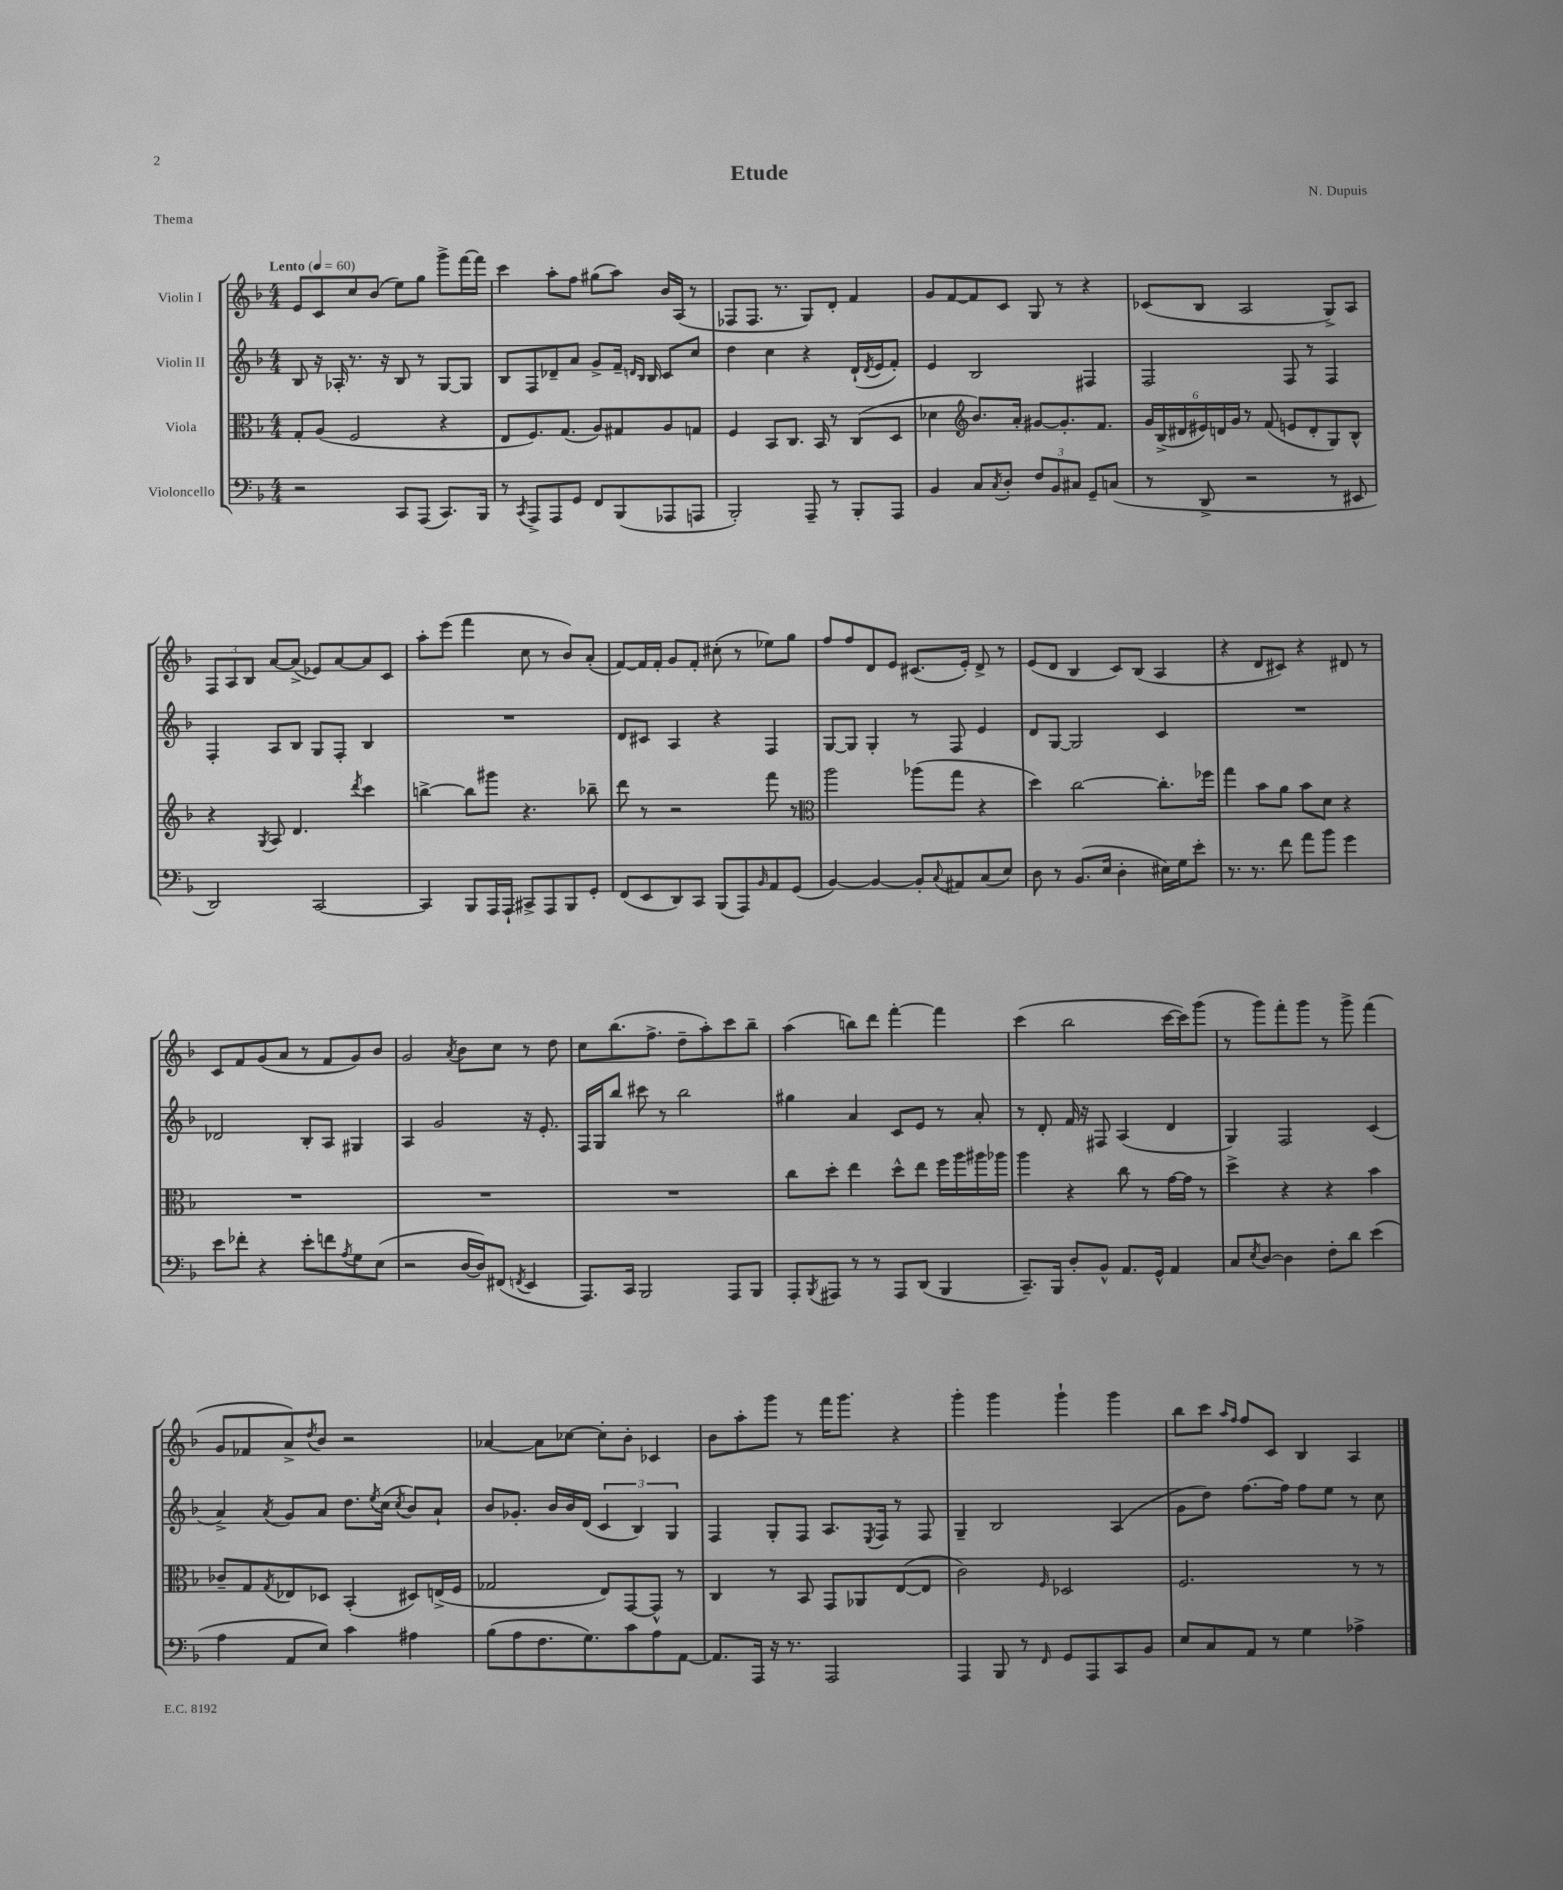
\header { title = "Etude" composer = "N. Dupuis" piece = "Thema" }
<<
\new StaffGroup <<
\new Staff = "s0" \with { instrumentName = "Violin I" } {
    \clef treble \key f \major \numericTimeSignature \time 4/4 \tempo "Lento" 4 = 60
    e'8 c'8 c''8 bes'8( e''8) g''8 g'''8-> f'''16~ f'''16 |
    c'''4 a''8-. f''8 gis''8( a''8) bes'16 a16( r8 |
    fes8 fes8. r8. g8) d'8-. f'4 |
    g'8 f'8~ f'8 c'8 g8 r8 r4 |
    ces'8( bes8 a2 g8->) a8 |
    \tuplet 3/2 { f8 a8 bes8 } a'8~ a'8->( ees'8) a'8~ a'8 c'8 |
    a''8-. e'''8( f'''4 c''8 r8 bes'8) a'8-.( |
    f'8~) f'16 f'16-. g'8 f'8-. cis''8-.( r8 ees''8) g''8 |
    f''8 f''8 d'8 e'8 cis'8.( e'16-.) d'8-> r8 |
    e'8( d'8 bes4 c'8) bes8( a4 |
    r4 d'8 cis'8) r4 dis'8 r8 |
    c'8 f'8 g'8( a'8 r8 f'8 g'8) bes'8 |
    g'2 \acciaccatura { a'8 } bes'8 c''8 r8 d''8 |
    c''8 bes''8.( f''8.-> d''8-- a''8-.) c'''8 bes''8-- |
    a''4( b''8) d'''8 f'''4~-. f'''4 |
    c'''4( bes''2 c'''16~ c'''16) g'''8( |
    r8 g'''8) f'''8-. g'''8 r8 g'''8-> f'''4( |
    g'8 fes'8 a'8->) \acciaccatura { d''8 } bes'8 r2 |
    aes'4~ aes'8 ces''8~ ces''8-. bes'8-. ces'4 |
    bes'8 a''8-. g'''8 r8 f'''16 g'''8. r4 |
    g'''4-. g'''4 g'''4-! g'''4 |
    bes''8 c'''8 \grace { a''16 f''16 } f''8 c'8 bes4 a4 \bar "|." |
}
\new Staff = "s1" \with { instrumentName = "Violin II" } {
    \clef treble \key f \major \numericTimeSignature \time 4/4
    bes8 r16 aes16-. r8. r16 bes8 r8 g8~ g8 |
    bes8 f8 des'8-- a'8 g'8-> f'16-- \grace { d'16 bes16 } bes16 c'8 c''8 |
    d''4 c''4 r4 d'16-!( \acciaccatura { d'8 } e'16 f'8-.) |
    e'4 bes2 fis4 |
    f2 f8 r8 f4 |
    f4-. a8 bes8 g8 f8-. bes4 |
    R1 |
    d'8 cis'8 a4 r4 f4 |
    g8~ g8 g4-. r8 f8 e'4 |
    d'8 g8~ g2 c'4 |
    R1 |
    des'2 bes8-. a8 gis4 |
    a4 g'2 r16 e'8.-. |
    f16 g16 bes''8 cis'''8 r8 bes''2 |
    gis''4 a'4 c'8 e'8 r8 a'8-. |
    r8 d'8-. f'16 r16 fis8 a4( d'4 |
    g4) f2 c'4( |
    a'4->) \acciaccatura { a'8 } g'8 a'8 d''8. \acciaccatura { e''8 } c''16( \acciaccatura { c''8 } bes'8) a'8-! |
    bes'8 ges'8.-. bes'16 bes'16 d'16( \tuplet 3/2 { c'4 bes4) g4 } |
    f4 g8-. f8 a8. \acciaccatura { e8 } f16 r8 f8 |
    g4-- bes2 a4( |
    g'8 d''8) f''8.~ f''16 f''8 e''8 r8 c''8 \bar "|." |
}
\new Staff = "s2" \with { instrumentName = "Viola" } {
    \clef alto \key f \major \numericTimeSignature \time 4/4
    g8-. a8( f2 r4 |
    e8 f8.) g8.( a8) gis8 a8 g8 |
    f4 bes,8 c8. bes,16 r8 c8( d8 |
    des'4 \clef treble bes'8.) a'16-. gis'8~ gis'8.-. f'8. |
    \tuplet 6/4 { g'16 bes16->( dis'16 eis'16) d'16 g'16 } r8 f'8( e'8 d'8-. g8) bes8-^ |
    r4 \acciaccatura { g8 } a8 d'4. \acciaccatura { d'''8 } c'''4 |
    b''4~-> b''8 gis'''8 r4. bes''8-- |
    d'''8 r8 r2 f'''8 r8 |
    \clef alto a''2 aes''8( g''8 r4 |
    d''4) c''2~ c''8.-. fes''16 |
    g''4 bes'8 a'8 bes'8 d'8 r4 |
    R1 |
    R1 |
    R1 |
    c''8 d''8-. e''4 d''8-^ e''8 f''16 a''16 ais''16 aes''16 |
    a''4 r4 c''8 r8 g'16~ g'16 r8 |
    d''4-> r4 r4 bes'4 |
    ces'8-- g8 \acciaccatura { g8 } ees8 des8 bes,4-.( dis8) e16->( f16 |
    ges2 e8) g,8~ g,8-^ r8 |
    c4 r8 bes,8 g,8 aes,8 e8~( e8 |
    c'2) \grace { f16 } des2 |
    f2. r8 r8 \bar "|." |
}
\new Staff = "s3" \with { instrumentName = "Violoncello" } {
    \clef bass \key f \major \numericTimeSignature \time 4/4
    r2 c,8 a,,8( c,8.) bes,,16 |
    r8 \acciaccatura { c,8 } a,,8-> a,,8 g,8 f,8 bes,,8( aes,,8 a,,8 |
    bes,,2-.) a,,8-- r8 bes,,8-. a,,8 |
    bes,4 c8 \acciaccatura { c8 } d8-. \tuplet 3/2 { f8 bes,8 cis8 } g,8-- c8( |
    r8 d,8-> r2 r8 eis,8 |
    d,2) c,2~ |
    c,4 bes,,8 a,,16 a,,16-! cis,8-> a,,8 bes,,8 g,8-. |
    f,8( e,8 d,8) c,8 bes,,8( a,,8) \grace { bes,16 } a,8 g,8( |
    bes,4~) bes,4~ bes,8-. \appoggiatura { c8 } ais,8 c8( e8) |
    d8 r8 bes,8.( e16 d4-. eis16) g16 e'8-. |
    r8. r8. f'8 a'8 bes'8 g'4 |
    e'8 fes'8-. r4 e'8-. f'8 \acciaccatura { a8 } g8 e8( |
    r2 d16~ d16) fis,8( \acciaccatura { f,8 } e,4 |
    a,,8.) c,16 bes,,2 a,,8 bes,,8 |
    a,,8-. \acciaccatura { bes,,8 } ais,,8 r8 r8 ais,,8 d,8( bes,,4 |
    c,8.--) bes,,16 d8-. bes,8-^ a,8. g,16-^ a,4 |
    c8 \acciaccatura { e8 } d8~ d4 f8-. d'8 e'4( |
    a4 a,8 e8) c'4 ais4 |
    bes8( a8 f8. g8.) c'8 a8 a,8~ |
    a,8. a,,16 r16 r8. a,,2 |
    a,,4 bes,,8 r8 \grace { f,16 } g,8 a,,8 c,8 bes,8 |
    e8 c8 a,8 r8 g4 aes4-> \bar "|." |
}
>>
>>
\layout { \context { \Score \remove "Bar_number_engraver" } }
